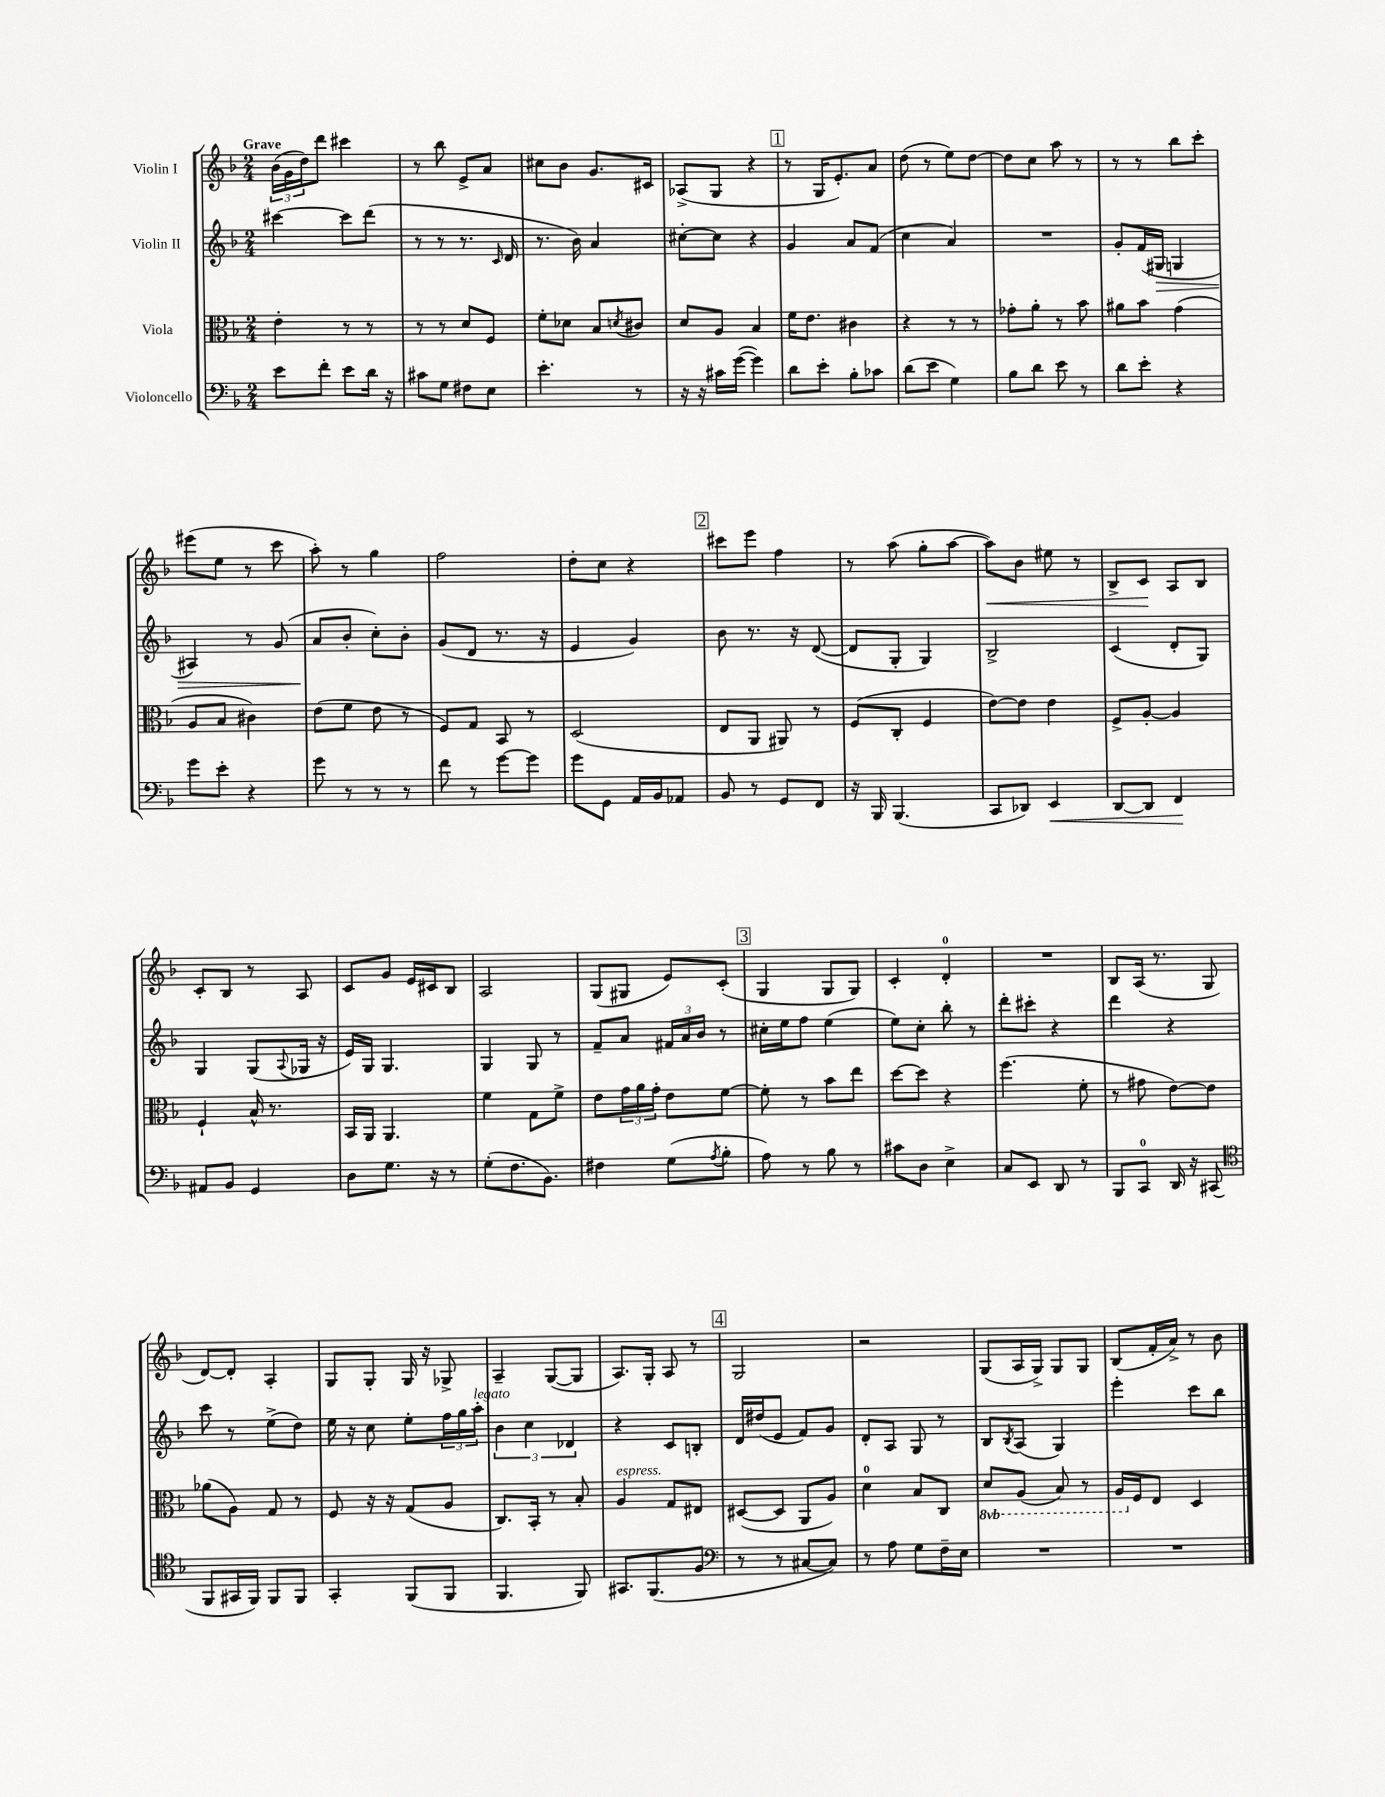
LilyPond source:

<<
\new StaffGroup <<
\new Staff = "s0" \with { instrumentName = "Violin I" } {
    \clef treble \key f \major \numericTimeSignature \time 2/4 \tempo "Grave"
    \tuplet 3/2 { bes'16( g'16 d''16) } d'''8 cis'''4 |
    r8 bes''8 e'8-> a'8 |
    cis''8 bes'8 g'8. cis'16 |
    aes8->( g8 r4 |
    \mark \markup { \box "1" } r8 g16 e'8.-.) a'8 |
    d''8( r8 e''8) d''8~ |
    d''8 c''8 a''8 r8 |
    r8 r8 bes''8 c'''8-. |
    eis'''8( e''8 r8 c'''8 |
    a''8-.) r8 g''4 |
    f''2 |
    d''8-. c''8 r4 |
    \mark \markup { \box "2" } cis'''8 e'''8 f''4 |
    r8 a''8( g''8-. a''8~ |
    a''8\<) bes'8 eis''8 r8 |
    bes8-> c'8\! a8 bes8 |
    c'8-. bes8 r8 a8 |
    c'8 g'8 e'16 cis'16 bes8 |
    a2 |
    g8( gis8 e'8) c'8-.( |
    \mark \markup { \box "3" } g4 g8 g8) |
    c'4-. d'4-0-. |
    R2 |
    bes8 a16( r8. g8 |
    d'8~) d'8-. a4-. |
    g8 g8-. g16 r16 ges8-> |
    a4-- g8~( g8 |
    a8.) g16-. a8 r8 |
    \mark \markup { \box "4" } g2 |
    r2 |
    g8( a16 g16->) g8 g8 |
    bes8( f'16-. a'16->) r8 bes'8 \bar "|." |
}
\new Staff = "s1" \with { instrumentName = "Violin II" } {
    \clef treble \key f \major \numericTimeSignature \time 2/4
    cis'''4~ cis'''8 d'''8( |
    r8 r8 r8. \grace { c'16 } d'16 |
    r8. bes'16) a'4 |
    cis''8~-. cis''8 r4 |
    \mark \markup { \box "1" } g'4 a'8 f'8( |
    c''4 a'4) |
    R2 |
    g'8-. f'16( gis16\> g4 |
    ais4) r8 g'8( |
    a'8\! bes'8-. c''8-.) bes'8-. |
    g'8( d'8 r8. r16 |
    e'4 g'4) |
    \mark \markup { \box "2" } bes'8 r8. r16 d'8~( |
    d'8 g8-. g4) |
    bes2-> |
    c'4( d'8-. g8) |
    g4 g8( \appoggiatura { a8 } ges16 r16 |
    e'16) g16 g4. |
    g4 g8 r8 |
    f'8-- a'8 \tuplet 3/2 { fis'16 a'16 bes'16 } r8 |
    \mark \markup { \box "3" } cis''16-. e''16 f''8 e''4( |
    e''8) c''8-. bes''8-. r8 |
    d'''8-. cis'''8-. r4 |
    d'''4 r4 |
    c'''8 r8 e''8->( d''8) |
    e''16 r16 c''8 e''8-. \tuplet 3/2 { f''16 g''16 a''16-.^\markup { \italic "legato" } } |
    \tuplet 3/2 { bes'4 c''4 des'4 } |
    r4 c'8 b8-. |
    \mark \markup { \box "4" } d'16 dis''16( e'8 f'8) g'8 |
    d'8-. a8 g8 r8 |
    bes8 \acciaccatura { bes8 } a8( g4) |
    e'''4-. c'''8 bes''8 \bar "|." |
}
\new Staff = "s2" \with { instrumentName = "Viola" } {
    \clef alto \key f \major \numericTimeSignature \time 2/4 \set Staff.ottavationMarkups = #ottavation-simple-ordinals
    e'4-. r8 r8 |
    r8 r8 d'8 f8 |
    f'8-. des'8 bes8 \acciaccatura { d'8 } cis'8 |
    d'8 a8 bes4 |
    \mark \markup { \box "1" } f'16 e'8. cis'4 |
    r4 r8 r8 |
    ges'8-. a'8-. r8 bes'8 |
    ais'8 bes'8 g'4( |
    a8 bes8 cis'4) |
    e'8( f'8 e'8 r8 |
    f8) g8 bes,8 r8 |
    d2( |
    \mark \markup { \box "2" } e8 a,8 ais,8) r8 |
    f8( c8-. f4 |
    e'8~) e'8 e'4 |
    f8-> a8~-. a4 |
    f4-! bes16-^ r8. |
    bes,16 a,16 a,4. |
    f'4 g8 f'8-> |
    e'8 \tuplet 3/2 { g'16 a'16 g'16-. } e'8 f'8~ |
    \mark \markup { \box "3" } f'8-. r8 bes'8 e''8 |
    d''8~ d''8 r4 |
    f''4.( f'8-. |
    r8 gis'8 e'8~) e'8 |
    aes'8( a8) g8 r8 |
    f8 r16 r16 g8( a8 |
    c8.) bes,16-. r8 bes8-. |
    a4^\markup { \italic "espress." } g8 eis8 |
    \mark \markup { \box "4" } dis8~( dis8 a,8 a8) |
    d'4-0 bes8 c8 |
    \ottava #-1 d8 a,8( bes,8) r8 |
    a,16 \ottava #0 f16 e8 d4 \bar "|." |
}
\new Staff = "s3" \with { instrumentName = "Violoncello" } {
    \clef bass \key f \major \numericTimeSignature \time 2/4
    e'8 f'8-. e'8 d'16 r16 |
    cis'8 g8 fis8 e8 |
    e'4.-. r8 |
    r16 r16 cis'16 g'16~( g'4) |
    \mark \markup { \box "1" } d'8 e'8-. bes8-. ces'8 |
    d'8( e'8 g4) |
    bes8 d'8 e'8 r8 |
    d'8 e'8-. r4 |
    g'8 e'8-. r4 |
    g'8 r8 r8 r8 |
    f'8 r8 g'8~ g'8 |
    g'8 g,8 a,16 bes,16 aes,8 |
    \mark \markup { \box "2" } bes,8 r8 g,8 f,8 |
    r16 bes,,16 bes,,4.( |
    c,8 des,8) e,4\< |
    d,8~ d,8 f,4\! |
    ais,8 bes,8 g,4 |
    d8 g8. r16 r8 |
    g8-.( f8. bes,8.) |
    fis4 g8( \acciaccatura { a8 } bes8-. |
    \mark \markup { \box "3" } a8) r8 bes8 r8 |
    cis'8 d8 e4-> |
    c8 e,8 d,8 r8 |
    bes,,8 c,8-0 d,16 r16 cis,8( |
    \clef tenor f,8 gis,16 f,16) f,8 f,8 |
    g,4-. f,8( f,8 |
    f,4. f,8) |
    gis,8. f,8.( f8 |
    \mark \markup { \box "4" } \clef bass r8 r8 cis8~ cis8) |
    r8 a8 g8 f16-- e16 |
    R2 |
    R2 \bar "|." |
}
>>
>>
\layout { \context { \Score \remove "Bar_number_engraver" } }
